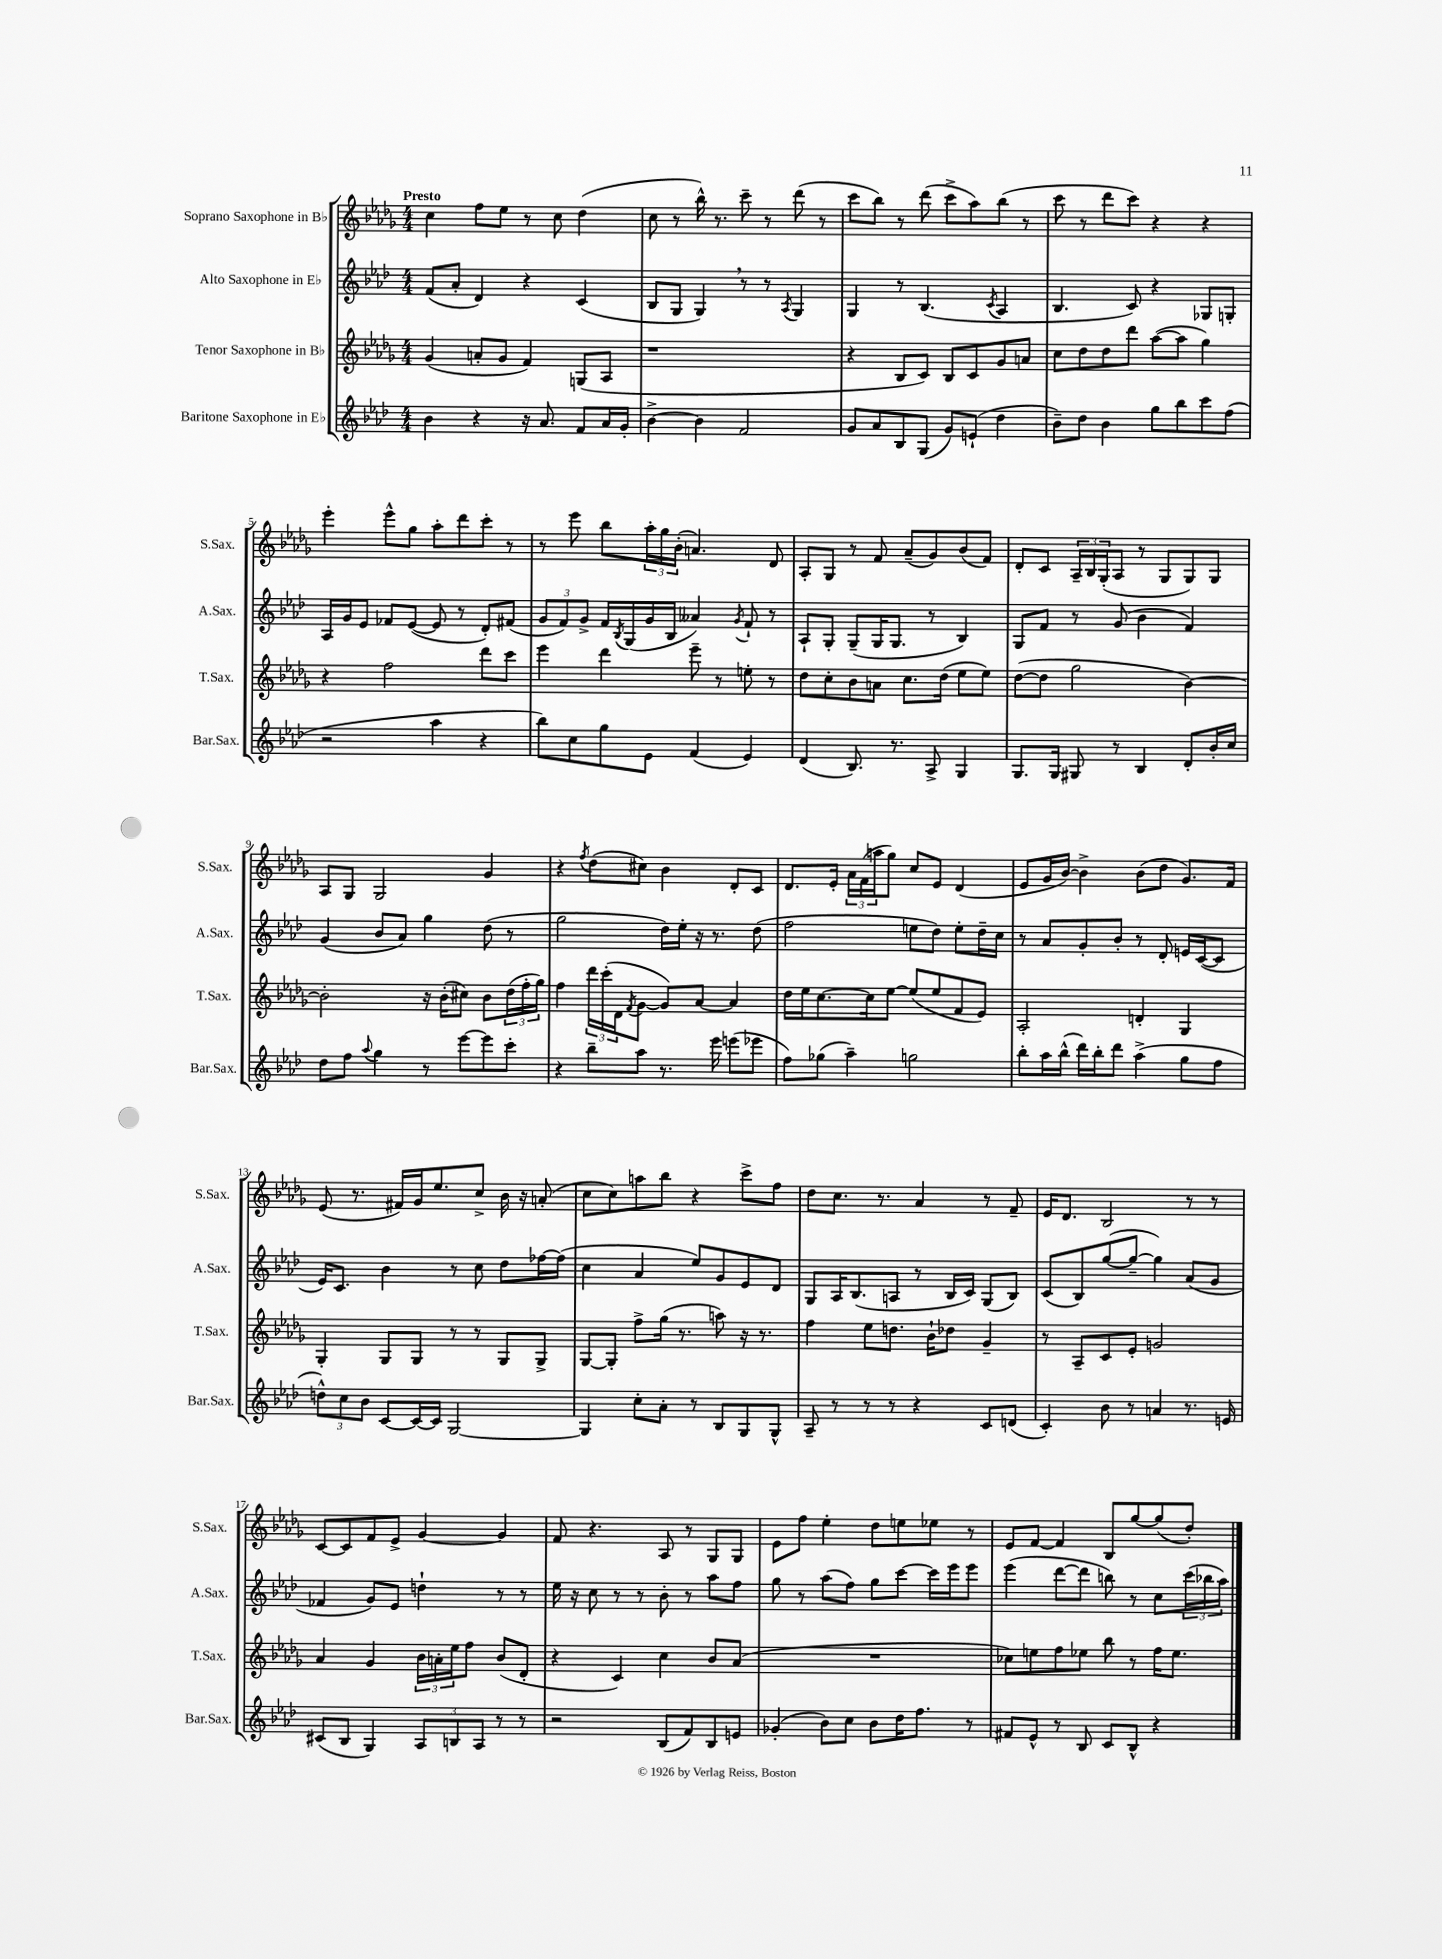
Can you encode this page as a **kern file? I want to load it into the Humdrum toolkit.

**kern	**kern	**kern	**kern
*staff4	*staff3	*staff2	*staff1
*clefG2	*clefG2	*clefG2	*clefG2
*k[b-e-a-d-]	*k[b-e-a-d-g-]	*k[b-e-a-d-]	*k[b-e-a-d-g-]
*M4/4	*M4/4	*M4/4	*M4/4
4b-\	(4g-/	(8f/L	4cc\
.	.	8a-'/J	.
4r	8a'/L	4d-/)	8ff\L
.	8g-/J	.	8ee-\J
16r	4f/)	4r	8r
8.a-/	.	.	.
.	.	.	8cc\
8f/L	(8G/L	(4c/	(4dd-\
16a-/L	8A-/J	.	.
16g'/JJ	.	.	.
=	=	=	=
[4b-^\	1r	8B-/L	8cc\
.	.	8G/J	8r
4b-\]	.	4G/)	16bb-^^\)
.	.	.	8.r
2f/	.	8r	8ccc~\
.	.	8r	8r
.	.	8qA-/	.
.	.	4G/	(8ddd-\
.	.	.	8r
=	=	=	=
8g/L	4r	4G/	8ccc\L
8a-/	.	.	8bb-\J)
8B-/	8B-/L	8r	8r
(8G/J	8c/J)	(4.B-/	(8ddd-\
8g/L)	8B-/L	.	8ccc^\L
(8e`/J	8c/	.	8aa-\)
.	.	8qc/	.
4dd-\	8g-/	4A-/	(8bb-\J
.	8a/J	.	8r
=	=	=	=
8b-~\L)	8cc\L	4.B-/	8ccc\
8dd-\J	8dd-\	.	8r
4b-\	8dd-\	.	8ddd-\L
.	8ddd-\J	8c/)	8ccc\J)
8gg\L	([8aa-\L	4r	4r
8bb-\	8aa-\]J	.	.
8ccc\	4gg-\)	8G-/L	4r
(8ff\J	.	8G'/J	.
=	=	=	=
2r	4r	16A-/LL	4eee-'\
.	.	16g/J	.
.	.	8e-/J	.
.	2ff\	8f-/L	8eee-^^\L
.	.	([8e-/J	8gg-\J
4aa-\	.	8e-/]	8aa-'\L
.	.	8r	8ddd-\
4r	8ddd-\L	8d-'/L)	8ccc'\J
.	8ccc\J	(8f#/J	8r
=	=	=	=
8bb-\L)	4eee-\	12g/L	8r
.	.	12f/)	.
8cc\	.	.	8eee-\
.	.	12g^/J	.
8gg\	4ddd-\	16f/LL	8bb-\L
.	.	8qB-/	.
.	.	(16G/	.
8e-\J	.	16g/	24aa-'\L
.	.	.	24gg-\
.	.	16B-/JJ	.
.	.	.	(24b-'\JJ
(4f/	8eee-~\	4a--/)	4.a/)
.	8r	.	.
.	.	8qg/	.
4e-/)	8ee'\	8f`/	.
.	8r	8r	8d-/
=	=	=	=
(4d-/	8dd-\L	8A-`/L	8A-'/L
.	8cc'\	8G'/J	8G-/J
8.B-/)	8b-\	(8G~/L	8r
.	8a\J	16G/K	8f/
8.r	.	8.G/J	.
.	8.cc\L	.	(8a-~/L
8A-^/	.	8r	8g-/)
.	(16dd-\Jk	.	.
4G/	8ee-\L	4B-/)	(8b-/
.	8ee-\J)	.	8f/J)
=	=	=	=
8.G/L	([8dd-\L	8G/L	8d-'/L
.	8dd-\]J	8f/J	8c/J
16G/Jk	.	.	.
8G#/	2gg-\	8r	24A-~/LL
.	.	.	24B-/
.	.	.	(24G-'/J
8r	.	(8g/	8A-/J
4B-/	.	4b-\	8r
.	.	.	8G-/L
8d-'/L	[4b-\)	4f/)	8G-/)
16b-'/L	.	.	8G-/J
16cc/JJ	.	.	.
=	=	=	=
8dd-\L	2b-'\]	(4g/	8A-/L
8ff\J	.	.	8G-/J
8qqaa-/	.	.	.
4gg\	.	8b-/L	2G-/
.	.	8a-/J)	.
8r	16r	4gg\	.
.	(16b-'\LK	.	.
[8eee-\L	8cc#\J)	.	.
8eee-\]	8b-\L	(8dd-\	4g-/
8ccc'\J	(24dd-\L	8r	.
.	24ff'\	.	.
.	24gg-\JJ)	.	.
=	=	=	=
4r	4ff\	2gg\	4r
.	.	.	8qff/
8bb-~\L	24ddd-\LL	.	(8dd-\L
.	(24ccc'\	.	.
.	24d-\J	.	.
.	8qf/	.	.
8aa-\J	[8g-\J	.	8cc#\J)
8.r	8g-/]L)	16dd-\LL)	4b-\
.	.	16ee-'\JJ	.
.	[8a-/J	16r	.
16eee-\	.	8.r	.
(8eee\L	4a-/]	.	8d-'/L
8eee-\J	.	(8dd-\	8c/J
=	=	=	=
8ff\L)	16dd-\LL	2ff\	8.d-/L
.	16ee-\J	.	.
(8gg-\J	[8.cc\	.	.
.	.	.	16e-'/Jk
4aa-~\)	.	.	24a-\LL
.	.	.	(24f\
.	16cc\]k	.	.
.	.	.	24aa\J
.	[8ee-\J	.	8gg-\J)
2gg\	(8ee-/]L	8ee\L	8cc/L
.	8ee-/	8dd-\J)	8e-/J
.	8f/	8ee'\L	(4d-/
.	8e-/J)	16dd-~\L	.
.	.	16cc\JJ	.
=	=	=	=
8bb-'\L	2A-'/	8r	8e-/L
16aa-\L	.	8a-/L	16g-/L
(16bb-^^\JJ	.	.	[16b-/JJ)
16ddd-\LL)	.	8g'/	4b-^\]
16bb-'\J	.	.	.
8ddd-\J	.	8b-'/J	.
(4aa-^\	4d'/	8r	(8b-\L
.	.	8d-'/	8dd-\J
8gg\L	4G-/	16e/LL	8.g-/L)
.	.	([16c/J	.
8ff\J	.	8c/]J	.
.	.	.	16f/Jk
=	=	=	=
12dd^^\L)	4G-'/	16e-/LK)	(8e-/
.	.	8.c/J	.
12cc\	.	.	.
.	.	.	8.r
12b-\J	.	.	.
[8c/L	8G-/L	4b-\	.
.	.	.	16f#/LL)
16c/_L	8G-/J	.	16g-/J
16c/]JJ	.	.	8.ee-/
[2G/	8r	8r	.
.	8r	8cc\	8cc^/J
.	8G-/L	8dd-\L	16b-\
.	.	.	16r
.	8G-^/J	[16ff-\L	(8a'/
.	.	(16ff-\]JJ	.
=	=	=	=
4G/]	[8G-/L	4cc\	8cc\L
.	8G-'/]J	.	8cc\)
8cc'\L	8ff^\L	4a-/	8aa\
8a-'\J	(16gg-\Jk	.	8bb-\J
.	8.r	.	.
8r	.	8ee-/L)	4r
8B-/L	8aa\)	8g/	.
8G/	16r	8e-/	8ccc^\L
.	8.r	.	.
8G^^/J	.	8d-/J	8ff\J
=	=	=	=
8A-~/	4ff\	8G/L	8dd-\L
8r	.	16A-/K	8.cc\J
.	.	(8.B-/	.
8r	8ee-\L	.	.
.	.	.	8.r
8r	8.dd\J	8A/J	.
4r	.	8r	4a-/
.	16b-`\LK	.	.
.	8dd-\J	16B-/LL	.
.	.	16c/JJ)	.
8c/L	4g-~/	(8G/L	8r
(8d/J	.	8B-/J)	8f~/
=	=	=	=
4c'/)	8r	(8c/L	16e-/LK
.	.	.	8.d-/J
.	8A-~/L	8B-/)	.
8b-\	8c/	([8gg/	2B-/
8r	8e-'/J	8gg~/_J	.
4a/	2g/	4gg\])	.
8.r	.	(8a-/L	8r
.	.	8g/J	8r
16e/	.	.	.
=	=	=	=
(8c#/L	4a-/	4f-/	[8c/L
8B-/J	.	.	8c/]
4G/)	4g-/	8g/L)	8f/
.	.	8e-/J	8e-^/J
12A-/L	24b-\LL	4dd`\	[4g-/
.	24a'\	.	.
12B/	24ee-\J	.	.
.	8ff\J	.	.
12A-/J	.	.	.
8r	(8b-/L	8r	4g-/]
8r	8d-'/J	8r	.
=	=	=	=
2r	4r	16ee-\	8f/
.	.	16r	.
.	.	8cc\	4.r
.	4c/)	8r	.
.	.	8r	.
(8B-/L	4cc\	8b-'\	8A-/
8f/)	.	8r	8r
8B-/	8b-/L	8aa-\L	8G-/L
8e/J	(8a-/J	8ff\J	8G-/J
=	=	=	=
(4g-'/	1r	8gg\	8e-\L
.	.	8r	8ff\J
8b-\L)	.	(8aa-\L	4ee-'\
8cc\J	.	8ff\J)	.
8b-\L	.	8gg\L	8dd-\L
16dd-\K	.	[8ccc\J	8ee\
8.ff\J	.	.	.
.	.	16ccc\]LL	8ee-\J
.	.	16eee-\J	.
8r	.	8eee-\J	8r
=	=	=	=
8f#/L	8cc-\L)	(4eee-\	8e-/L
8e-^^/J	8ee\	.	[8f/J
8r	8ff\	[8ddd-\L	4f/]
8B-/	8ee-\J	8ddd-\]J	.
8c/L	8bb-\	8bb\)	8B-/L
8B-^^/J	8r	8r	[8gg-/
4r	16ff\LK	8cc\L	(8gg-/]
.	8.ee-\J	.	.
.	.	(24ccc\L	8dd-'/J)
.	.	24bb-\	.
.	.	24aa-\JJ)	.
==	==	==	==
*-	*-	*-	*-
